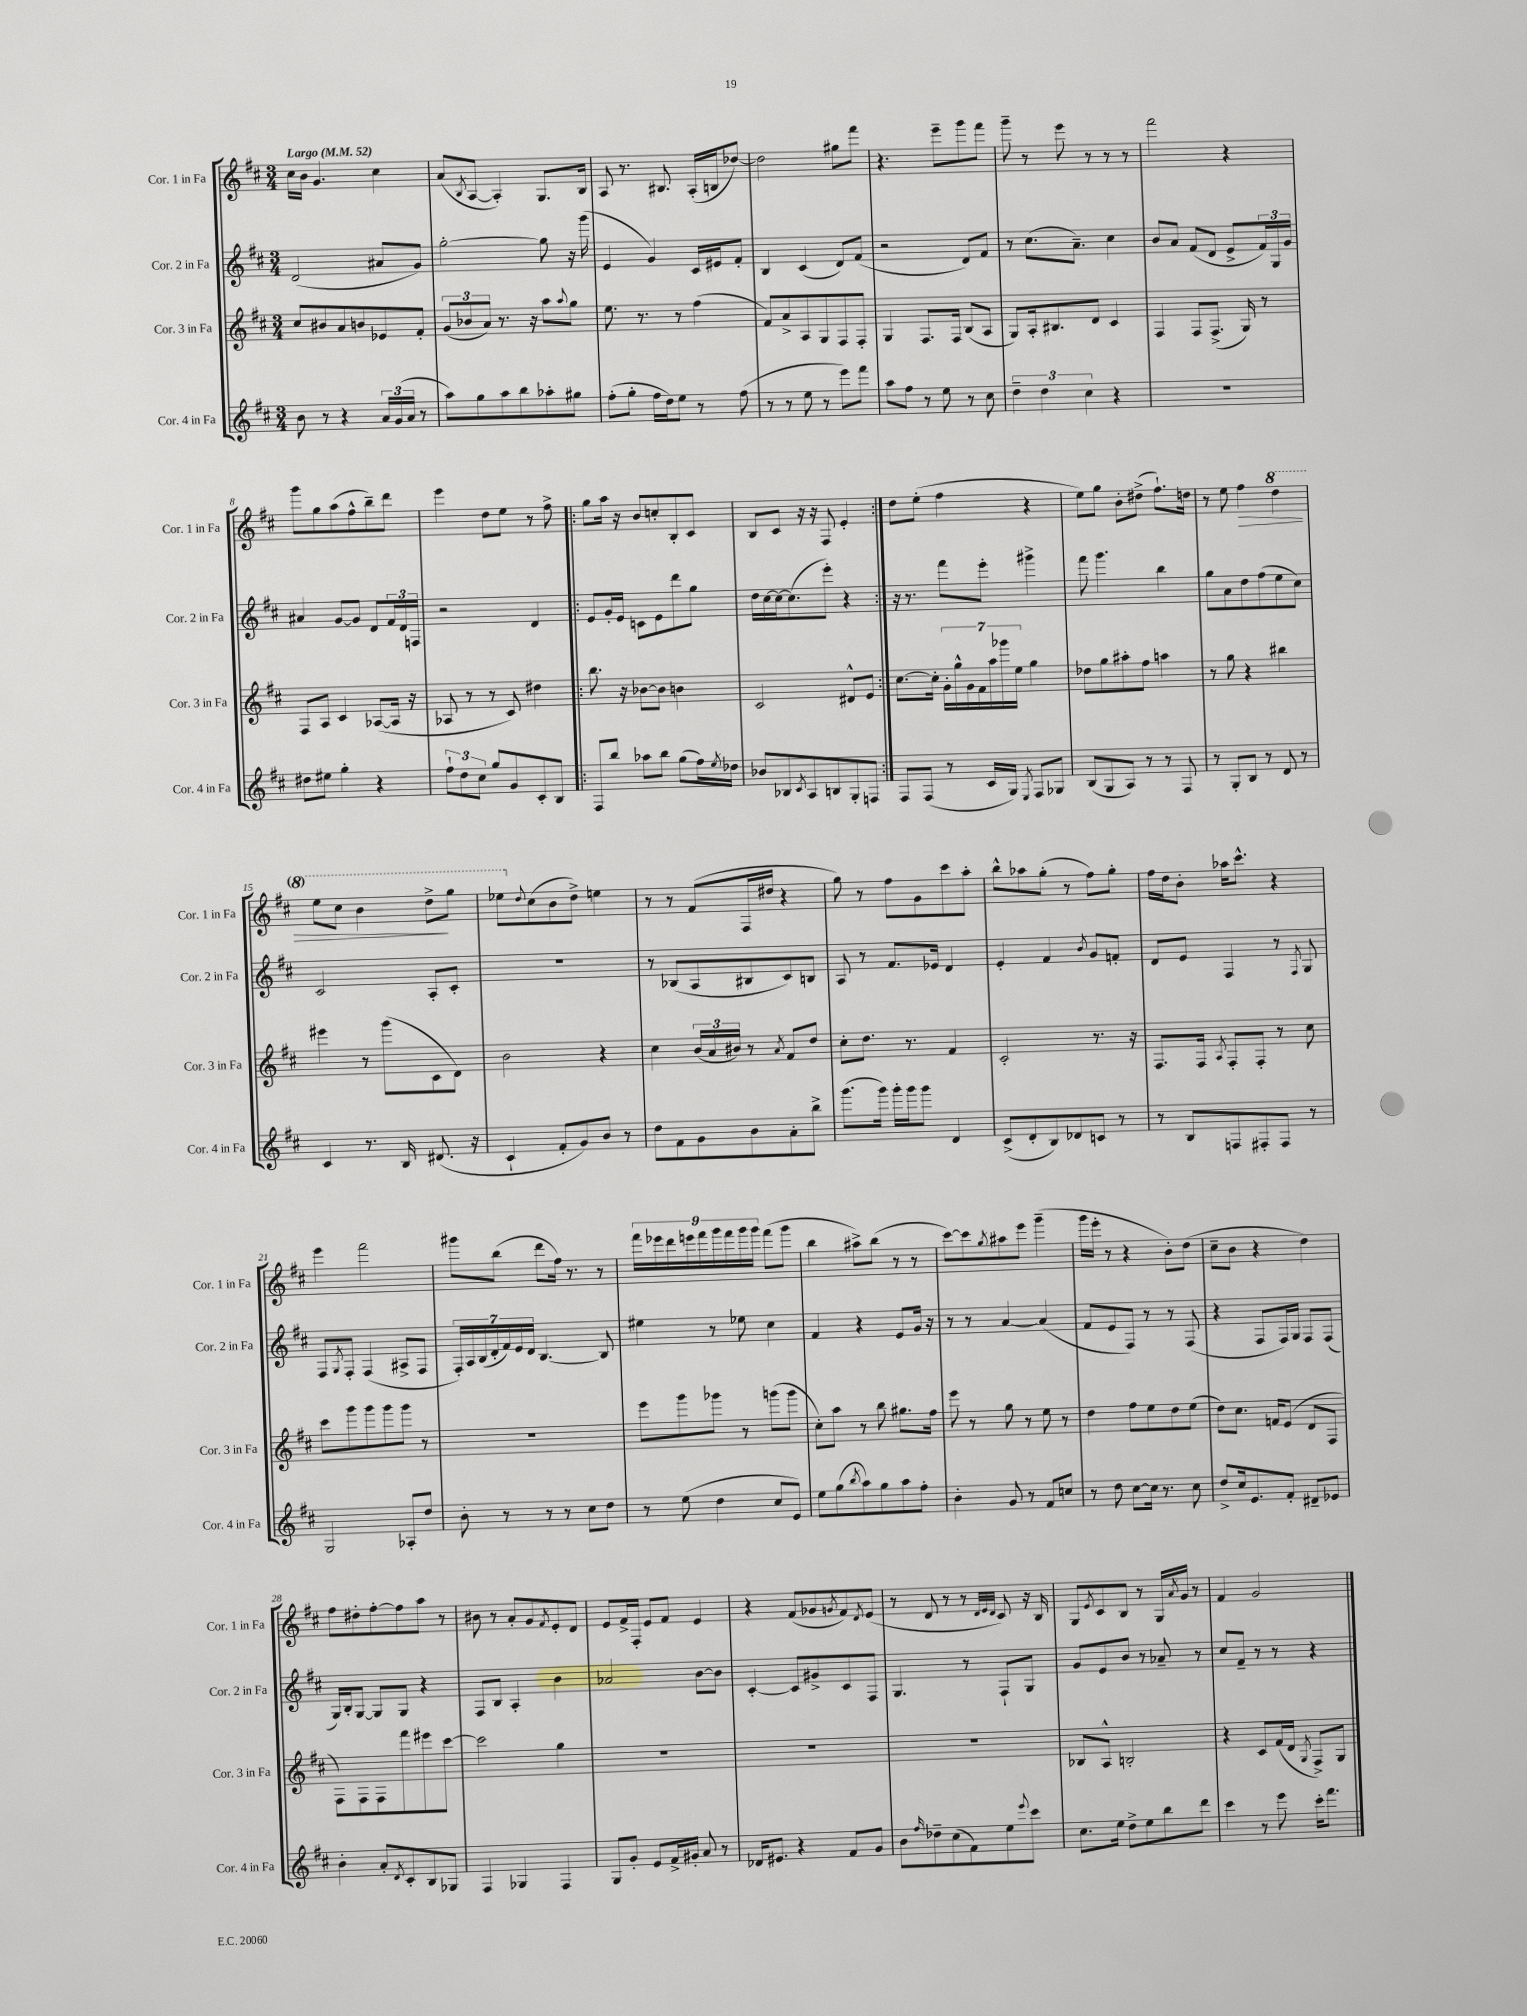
<<
\new StaffGroup <<
\new Staff = "s0" \with { instrumentName = "Cor. 1 in Fa" shortInstrumentName = "Cor. 1 in Fa" } {
    \clef treble \key d \major \numericTimeSignature \time 3/4 \tempo "Largo" 4 = 52
    cis''16 b'16 g'4. cis''4 |
    a'8( \acciaccatura { b8 } a8~ a4-.) g8. b16 |
    a8 r8. bis8. a16-.( b16 des''8~) |
    des''2 gis''8 fis'''8 |
    r4. e'''8-- g'''8 fis'''8 |
    g'''8-- r8 e'''8 r8 r8 r8 |
    fis'''2 r4 |
    g'''8 g''8 a''8( fis''8-^ b''8--) d'''8 |
    e'''4 d''8 e''8 r8 fis''8-> |
    \repeat volta 2 { g''8 a''16 r16 b'8 c''8-. b8-. cis'8 |
    b8 cis'8 r16 r16 fis8 e'4-. | }
    d''8 e''8-.( fis''4 r4 |
    e''8) g''8 b'8-. dis''8->( fis''8.-!) d''16 |
    r8 e''8 fis''4\> \ottava #1 d'''4 |
    e'''8 cis'''8 b''4 d'''8->\! g'''8 |
    ees'''8 \ottava #0 \appoggiatura { d''8 } cis''8( b'8 d''8->) e''!4 |
    r8 r8 fis'8( fis16 dis''16 r4 |
    g''8) r8 fis''8 g'8 cis'''8 a''8-. |
    b''8-^ aes''8 g''8-.( r8 fis''8) g''8-. |
    fis''16 d''16 b'8-. aes''16 cis'''8.-^ r4 |
    e'''4 fis'''2 |
    gis'''8 b''8( d'''8 fis''16) r8. r8 |
    \tuplet 9/8 { fis'''16 ees'''16 d'''16 e'''16 fis'''16 g'''16 fis'''16 g'''16 g'''16 } fis'''8( g'''8 |
    b''4 ais''8->) b''8( r8 r8 |
    cis'''8~) cis'''8 \acciaccatura { g''8 } ais''8 e'''8 g'''4--( |
    g'''16 e'''16-. r8 r4 b'8-.) d''8( |
    cis''8-- b'8 r4 d''4) |
    fis''8 dis''8-. fis''8~-. fis''8 a''8 r8 |
    bis'8 r8 a'8-. g'8 \acciaccatura { fis'8 } e'8-. d'8 |
    e'8 fis'16-> fis16-. e'8 fis'8 e'4 |
    r4 fis'8( ges'8 \acciaccatura { g'8 } fis'8) \acciaccatura { d'8 } e'8( |
    r8 d'8 r8 r8 \grace { d'32 e'32 d'32 } cis'8) r16 b16 |
    g8 \acciaccatura { e'8 } cis'8 b8 r8 g16 \acciaccatura { a'8 } g'16 r8 |
    fis'4 g'2 \bar "|." |
}
\new Staff = "s1" \with { instrumentName = "Cor. 2 in Fa" shortInstrumentName = "Cor. 2 in Fa" } {
    \clef treble \key d \major \numericTimeSignature \time 3/4
    d'2( ais'8 g'8) |
    g''2~-. g''8 r16 g'''16( |
    e'4 g'4) cis'16 eis'16 fis'8-. |
    b4 cis'4( d'8) fis'8( |
    r2 d'8) fis'8 |
    r8 cis''8.( a'8.--) cis''4 |
    b'8 a'8 fis'8( d'8 e'8-> \tuplet 3/2 { fis'16) g16 g'16 } |
    ais'4 g'8~ g'8 d'8 \tuplet 3/2 { fis'16 d'16 f16 } |
    r2 d'4 |
    \repeat volta 2 { e'8 g'16-. e'16 c'8 e'8 d'''8 g''8 |
    d''16 cis''16~ cis''16~ cis''8.( e'''8-.) r4 | }
    r16 r8. fis'''8 e'''8-. gis'''4-> |
    fis'''8 g'''4. b''4 |
    g''8 a'8 d''8 fis''8( e''8 cis''8) |
    cis'2 a8-. cis'8-. |
    R2. |
    r8 bes8( a8 bis8 cis'8) b8 |
    a8 r8 fis'8. ees'16 d'4 |
    e'4-. fis'4 \acciaccatura { b'8 } g'8 f'8-. |
    d'8 e'8 fis4 r8 \acciaccatura { fis8 } g8 |
    fis8 \acciaccatura { g8 } fis8-. fis4( ais8-> fis8 |
    \tuplet 7/4 { fis16-.) a16 b16( d'16-. fis'16) e'16 d'16 } b4.~ b8 |
    eis''4 r8 ees''8 cis''4 |
    fis'4 r4 e'8 g'16 r16 |
    r8 r8 a'4~ a'4( |
    fis'8 e'8 fis8) r8 r8 fis8( |
    r4 fis8 fis16) g16 fis8 fis8( |
    g16) b16-. g8~ g8 g8 r4 |
    fis8 b8 a4-. b'4 |
    aes'2 b'8~ b'8 |
    cis'4~-. cis'8 gis'8-> cis'8 fis8 |
    g4. r8 fis8-! g8 |
    g'8 e'8 b'8 r8 aes'8-- r8 |
    cis''8 fis'8-- r8 r8 r4 \bar "|." |
}
\new Staff = "s2" \with { instrumentName = "Cor. 3 in Fa" shortInstrumentName = "Cor. 3 in Fa" } {
    \clef treble \key d \major \numericTimeSignature \time 3/4
    cis''8 bis'8 a'8 b'8 ees'8 fis'8-. |
    \tuplet 3/2 { g'8( bes'8 a'8) } r8. r16 a''8 \appoggiatura { a''8 } g''8 |
    e''8. r8. r8 fis''4( |
    fis'8) a'8-> a8 g8 fis8 fis8-. |
    g4 fis8. fis16 b8( a8 |
    g8) a16-. bis8. d'8 cis'4 |
    fis4 fis8 fis8.->( g16) r8 |
    fis8 a8 cis'4 aes8~( aes16 r16 |
    aes8 r8 r8 cis'8) dis''4 |
    \repeat volta 2 { b''8. r16 bes'8~ bes'8 b'4 |
    cis'2 dis'8-^ e'8 | }
    cis''8.~ cis''16-. \tuplet 7/4 { g'16-. g''16-^ g'16 fis'16 a''16 ges'''16 e''16 } g''4 |
    des''8 g''8 ais''8-. fis''8 a''4 |
    r8 g''8 r4 bis''4 |
    eis'''4 r8 g'''8( cis'8 d'8) |
    b'2 r4 |
    cis''4 \tuplet 3/2 { b'16( a'16 bis'16) } r8 \acciaccatura { a'8 } fis'8 d''8 |
    cis''8-. d''8. r8. fis'4 |
    cis'2-. r8. r16 |
    fis8. fis16 \acciaccatura { a8 } fis8-. fis8-. r8 cis''8 |
    cis'''8 g'''8 g'''8 g'''8 g'''8 r8 |
    R2. |
    e'''8 g'''8 ges'''8 r8 g'''8( g'''8 |
    cis''8-.) a''8 r8 b''8 gis''8. fis''16 |
    e'''8 r8 g''8 r8 e''8 r8 |
    d''4 fis''8 e''8 d''8 e''8( |
    d''8) cis''8. f'16 e'8( d'8 fis8 |
    fis8) fis8 fis8 fis'''8 eis'''8 cis'''8~ |
    cis'''2 g''4 |
    R2. |
    R2. |
    R2. |
    bes8 a8-^ b2-. |
    r4 cis'8 fis'16( d'16 \acciaccatura { g8 } fis8->) g8 \bar "|." |
}
\new Staff = "s3" \with { instrumentName = "Cor. 4 in Fa" shortInstrumentName = "Cor. 4 in Fa" } {
    \clef treble \key d \major \numericTimeSignature \time 3/4
    b'8 r8 r4 \tuplet 3/2 { a'16 g'16( a'16 } r8 |
    a''8) g''8 a''8 b''8 aes''8-. gis''8 |
    fis''8-.( g''8-. fis''16 d''16) e''8 r8 fis''8( |
    r8 r8 e''8 r8 e'''8) fis'''8 |
    a''8 fis''8 r8 e''8 r8 cis''8 |
    \tuplet 3/2 { d''4-- d''4 cis''4 } r4 |
    R2. |
    dis''8 eis''8 g''4-. r4 |
    \tuplet 3/2 { fis''8-! d''8 cis''8 } g''8 g'8 cis'8-. b8 |
    \repeat volta 2 { fis8 b''8 aes''8 b''8 g''8( fis''16) \acciaccatura { e''8 } des''16 |
    bes'8 bes8 \acciaccatura { cis'8 } a8 b8 g8-. f8 | }
    fis8 fis8( r8 cis'16 g16) \acciaccatura { e8 } fis8 ges8 |
    b8( g8 a8) r8 r8 fis8 |
    r8 g8-. b8 r8 d'8 r8 |
    cis'4 r8. b16 dis'8.( r16 |
    cis'4-! fis'8-. g'8) b'8 r8 |
    d''8 fis'8 g'8 b'8 a'8-. b''8-> |
    g'''8.( g'''16) g'''16-. g'''16 g'''8 d'4 |
    cis'8->( d'8-. b8) des'8 c'8 r8 |
    r8 b8 f8 fis8-. fis8 r8 |
    g2 aes8-. d''8 |
    b'8-. r8 r8 r8 cis''8 d''8 |
    r8 e''8( d''4 cis''8 e'8) |
    e''8 g''8( \acciaccatura { b''8 } a''8) g''8 a''8 fis''8-. |
    b'4-. g'8 r8 fis'8 c''8 |
    r8 d''8 cis''8~ cis''16 r8. cis''8 |
    d''8-> cis''16 e'8. fis'8-. dis'8-- ees'8 |
    b'4-. a'8-. \acciaccatura { d'8 } cis'8-. b8 ges8 |
    fis4 ges4 fis4 |
    g8 g'8-. e'8 fis'16-> gis'16-. a'8 r8 |
    des'16 eis'8. r4 fis'8 g'8 |
    b'8 \grace { fis''16 } des''8-- cis''8( fis'8) e''8 \appoggiatura { e'''8 } cis'''8 |
    cis''8. e''16 d''8-> e''8 b''8 d'''8 |
    cis'''4 r8 e'''8 cis'''16-. fis'''8. \bar "|." |
}
>>
>>
